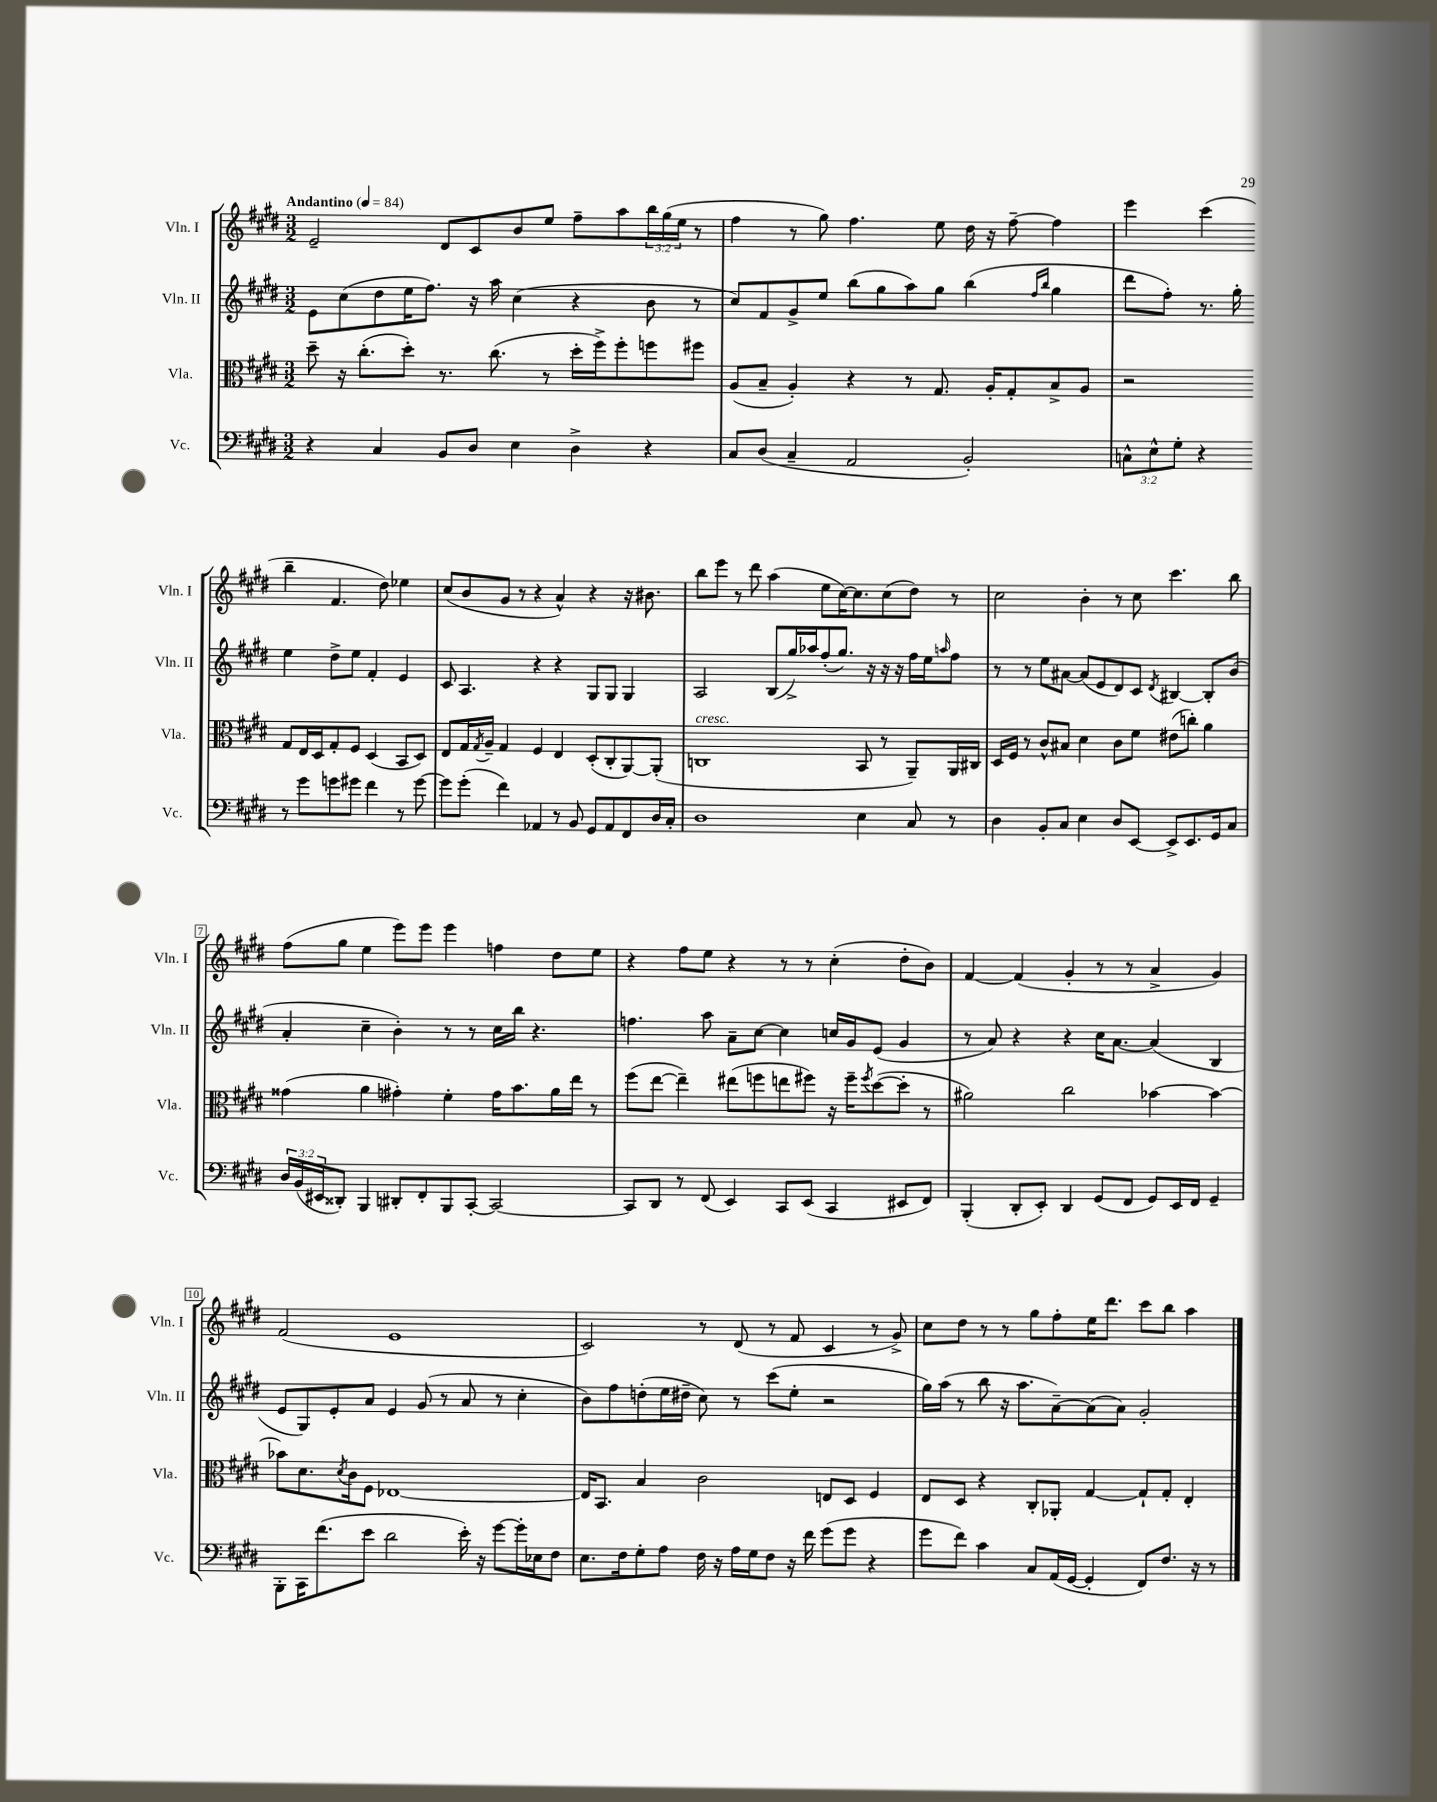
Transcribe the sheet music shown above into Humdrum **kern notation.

**kern	**kern	**kern	**kern
*part4	*part3	*part2	*part1
*staff4	*staff3	*staff2	*staff1
*I"Vc.	*I"Vla.	*I"Vln. II	*I"Vln. I
*I'Vc.	*I'Vla.	*I'Vln. II	*I'Vln. I
*clefF4	*clefC3	*clefG2	*clefG2
*k[f#c#g#d#]	*k[f#c#g#d#]	*k[f#c#g#d#]	*k[f#c#g#d#]
*M3/2	*M3/2	*M3/2	*M3/2
*MM84	*MM84	*MM84	*MM84
=1	=1	=1	=1
!	!	!	!LO:TX:a:B:t=Andantino
4r	8dd#~\	8e\L	2e~/
.	16r	(8cc#\	.
.	(8.cc#'\L	.	.
4C#/	.	8dd#\	.
.	8dd#'\J)	16ee\K	.
.	.	8.ff#\J)	.
8BB/L	8.r	.	8d#/L
8D#/J	.	16r	8c#/
.	(8.cc#\	16aa\	.
4E\	.	(4cc#\	8b/
.	8r	.	8ee/J
4D#^\	16dd#'\LL	4r	8ff#~\L
.	16ff#^\J)	.	.
.	8ff#'\	.	8aa\
4r	8ffn\	8b\	24bb\L
.	.	.	(24gg#\
.	.	.	24ee\JJ
.	8ff#X\J	8r	8r
=2	=2	=2	=2
8C#/L	(8A/L	8cc#/L)	4ff#\
(8D#/J	8B~/J	8f#/	.
4C#~/	4A'/)	8g#^/	8r
.	.	8ee/J	8gg#\)
2AA/	4r	(8bb\L	4.ff#\
.	.	8gg#\	.
.	8r	8aa\)	.
.	8.G#/	8gg#\J	8ee\
2BB'/)	.	(4bb\	16dd#\
.	16A'/KL	.	16r
.	8G#'/	.	[8ff#~\
.	.	16qqff#/LL	.
.	.	16qqbb/JJ	.
.	8B^/	4gg#\	4ff#\]
.	8A/J	.	.
=3	=3	=3	=3
12Cn^^\L	2r	8ddd#\L	4eee\
12E^^\	.	.	.
.	.	8ff#'\J)	.
12G#'\J	.	.	.
4r	.	8.r	(4ccc#\
.	.	16gg#'\	.
8r	8G#/L	4ee\	4bb~\
8g#\L	16E/L	.	.
.	16D#/J	.	.
8gn\	8G#'/	8dd#^\L	4.f#/
8g#X\J	8F#/J	8ee\J	.
4f#\	(4D#/	4f#'/	.
.	.	.	8dd#\)
8r	8BB/L	4e/	4ee-X\
[8g#\	8D#/J)	.	.
!!LO:LB:g=z
=4	=4	=4	=4
8g#\L]	8E/L	8c#/	(8cc#/L
(8g#'\J	16G#/L	4.A/	8b/
.	8qG#/	.	.
.	16A~/JJ	.	.
4f#\)	4G#/	.	8g#/J
.	.	.	8r
4AA-X/	4F#/	4r	4r
8r	4E/	4r	4a^^/)
8BB/	.	.	.
8GG#/L	(8D#'/L	8G#/L	4r
8AA-/	8C#'/	8G#/J	.
8FF#/	[8AA/)	4G#/	16r
.	.	.	8.b#X\
16D#/L	(8AA'/J]	.	.
16C#'/JJ	.	.	.
=5	=5	=5	=5
!	!LO:TX:a:i:t=cresc.	!	!
1D#	1Cn	2A/	8bb\L
.	.	.	8eee\J
.	.	.	8r
.	.	.	8ddd#\
.	.	(8B/L	(4aa\
.	.	16gg#^/L)	.
.	.	16aa-X/J	.
.	.	(8ff#'/	8ee\L
.	.	8.gg#/J)	[16cc#\K)
.	.	.	8.cc#\]
4E\	8BB/	.	.
.	.	16r	.
.	8r	16r	(8cc#\
.	.	16r	.
8C#/	8AA~/L)	16ff#\LL	8dd#\J)
.	.	16ee\J	.
.	.	16qqaan/	.
8r	16AA/L	8ff#\J	8r
.	16C#X/JJ	.	.
=6	=6	=6	=6
4D#\	16D#/LL	8r	2cc#\
.	16F#/JJ	.	.
.	8r	8r	.
8BB'/L	8c#^^/L	8ee\L	.
8C#/J	8B#X/J	[8a#X\J	.
4E\	4d#\	(8a#/L]	4b'\
.	.	8e/	.
8D#/L	8c#\L	8d#/)	8r
[8EE/J	8f#\J	8c#/J	8cc#\
.	.	8qd#/	.
8EE^/L]	(8e#X\L	[4B#X/	4.ccc#\
8.EE/	8ccn'\J)	.	.
.	4a\	8B#'/L]	.
16GG#/k	.	.	.
8C#/J	.	(8b/J	8bb\
!!LO:LB:g=z
=7	=7	=7	=7
24D#/LL	(4g##X\	4a'/	(8ff#\L
(24BB/	.	.	.
24EE#X/J	.	.	.
8DD##X'/J)	.	.	8gg#\J
4BBB/	4a\	4cc#~\	4ee\
8DD#X'/L	4g#X'\)	4b'\)	8eee\L)
8FF#'/	.	.	8eee\J
8BBB/	4f#'\	8r	4eee\
[8CC#'/J	.	8r	.
2CC#/_	16g#\KL	16cc#\LL	4ffn\
.	8.b\	16bb\JJ	.
.	.	4.r	.
.	16a\L	.	8dd#\L
.	16ee\JJ	.	.
.	8r	.	8ee\J
=8	=8	=8	=8
8CC#/L]	(8ff#\L	4.ffn\	4r
8DD#/J	[8ee\J	.	.
8r	4ee~\])	.	8ff#\L
(8FF#/	.	8aa\	8ee\J
4EE/)	(8ee#X\L	8a~\L	4r
.	8ffn\	[8cc#\J	.
8CC#/L	8een\	4cc#\]	8r
(8EE/J	8ff#X\J)	.	8r
4CC#/	16r	16ccn/LL	(4cc#'\
.	16ff#~\KL	16g#/J	.
.	8qff#/	.	.
.	([8dd#\	(8e/J	.
8EE#X/L	8dd#'\J]	4g#/	8dd#'\L
8FF#/J)	8r	.	8b\J)
=9	=9	=9	=9
(4BBB'/	2a#X\)	8r	[4f#/
.	.	8a/)	.
8DD#'/L	.	4r	(4f#/]
8EE'/J)	.	.	.
4DD#/	2cc#\	4r	4g#'/
(8GG#/L	.	16cc#\KL	8r
.	.	[8.a\J	.
8FF#/J	.	.	8r
8GG#/L)	[4b-X\	(4a/]	4a^/
16EE/L	.	.	.
16FF#/JJ	.	.	.
4GG#~/	4b-\_	4B/	4g#/)
!!LO:LB:g=z
=10	=10	=10	=10
8BBB'\L	8b-X\L]	8e/L	(2f#/
16CC#\K	8.d#\	8G#/)	.
(8.f#\	.	.	.
.	.	8e'/	.
.	8qd#/	.	.
.	16c#\k	.	.
8e\J	8F#\J	8a/J	.
2d#\	[1E-X	4e/	1e
.	.	(8g#/	.
.	.	8r	.
16e'\)	.	8a/	.
16r	.	.	.
[8g#\L	.	8r	.
16g#'\L]	.	4cc#'\	.
16E-X\J	.	.	.
8F#\J	.	.	.
=11	=11	=11	=11
8.E\L	16E-/KL]	8b\L)	2c#/)
.	8.BB/J	.	.
.	.	8ff#\	.
16F#\k	.	.	.
8G#'\	4B/	(8ddn'\	.
8A\J	.	16ee\L	.
.	.	16dd#X~\JJ	.
16F#\	2c#\	8cc#\)	8r
16r	.	.	.
16A\LL	.	8r	(8d#/
16G#\J	.	.	.
8F#\J	.	(8ccc#\L	8r
16r	.	8ee'\J	8f#/
16f#\	.	.	.
(8g#\L	8En/L	2r	4c#/
8g#\J	8D#/J	.	.
4r	4F#/	.	8r
.	.	.	8g#^/)
=12	=12	=12	=12
8g#\L	8E/L	16gg#\LL)	8cc#\L
.	.	(16aa\JJ	.
8f#\J)	8D#/J	8r	8dd#\J
4c#\	4r	8bb\	8r
.	.	16r	8r
.	.	8.aa\L	.
8C#/L	8C#'/L	.	8gg#\L
(16AA/L	8AA-X'/J	[8a~\)	8ff#'\
[16GG#/JJ	.	.	.
4GG#'/]	[4G#/	(8a\]	16ee\K
.	.	.	8.ddd#\J
.	.	8a\J)	.
8FF#/L)	8G#`/L]	2g#'/	8ccc#\L
8.F#/J	8G#'/J	.	8bb\J
.	4E'/	.	4aa\
16r	.	.	.
8r	.	.	.
==	==	==	==
*-	*-	*-	*-
